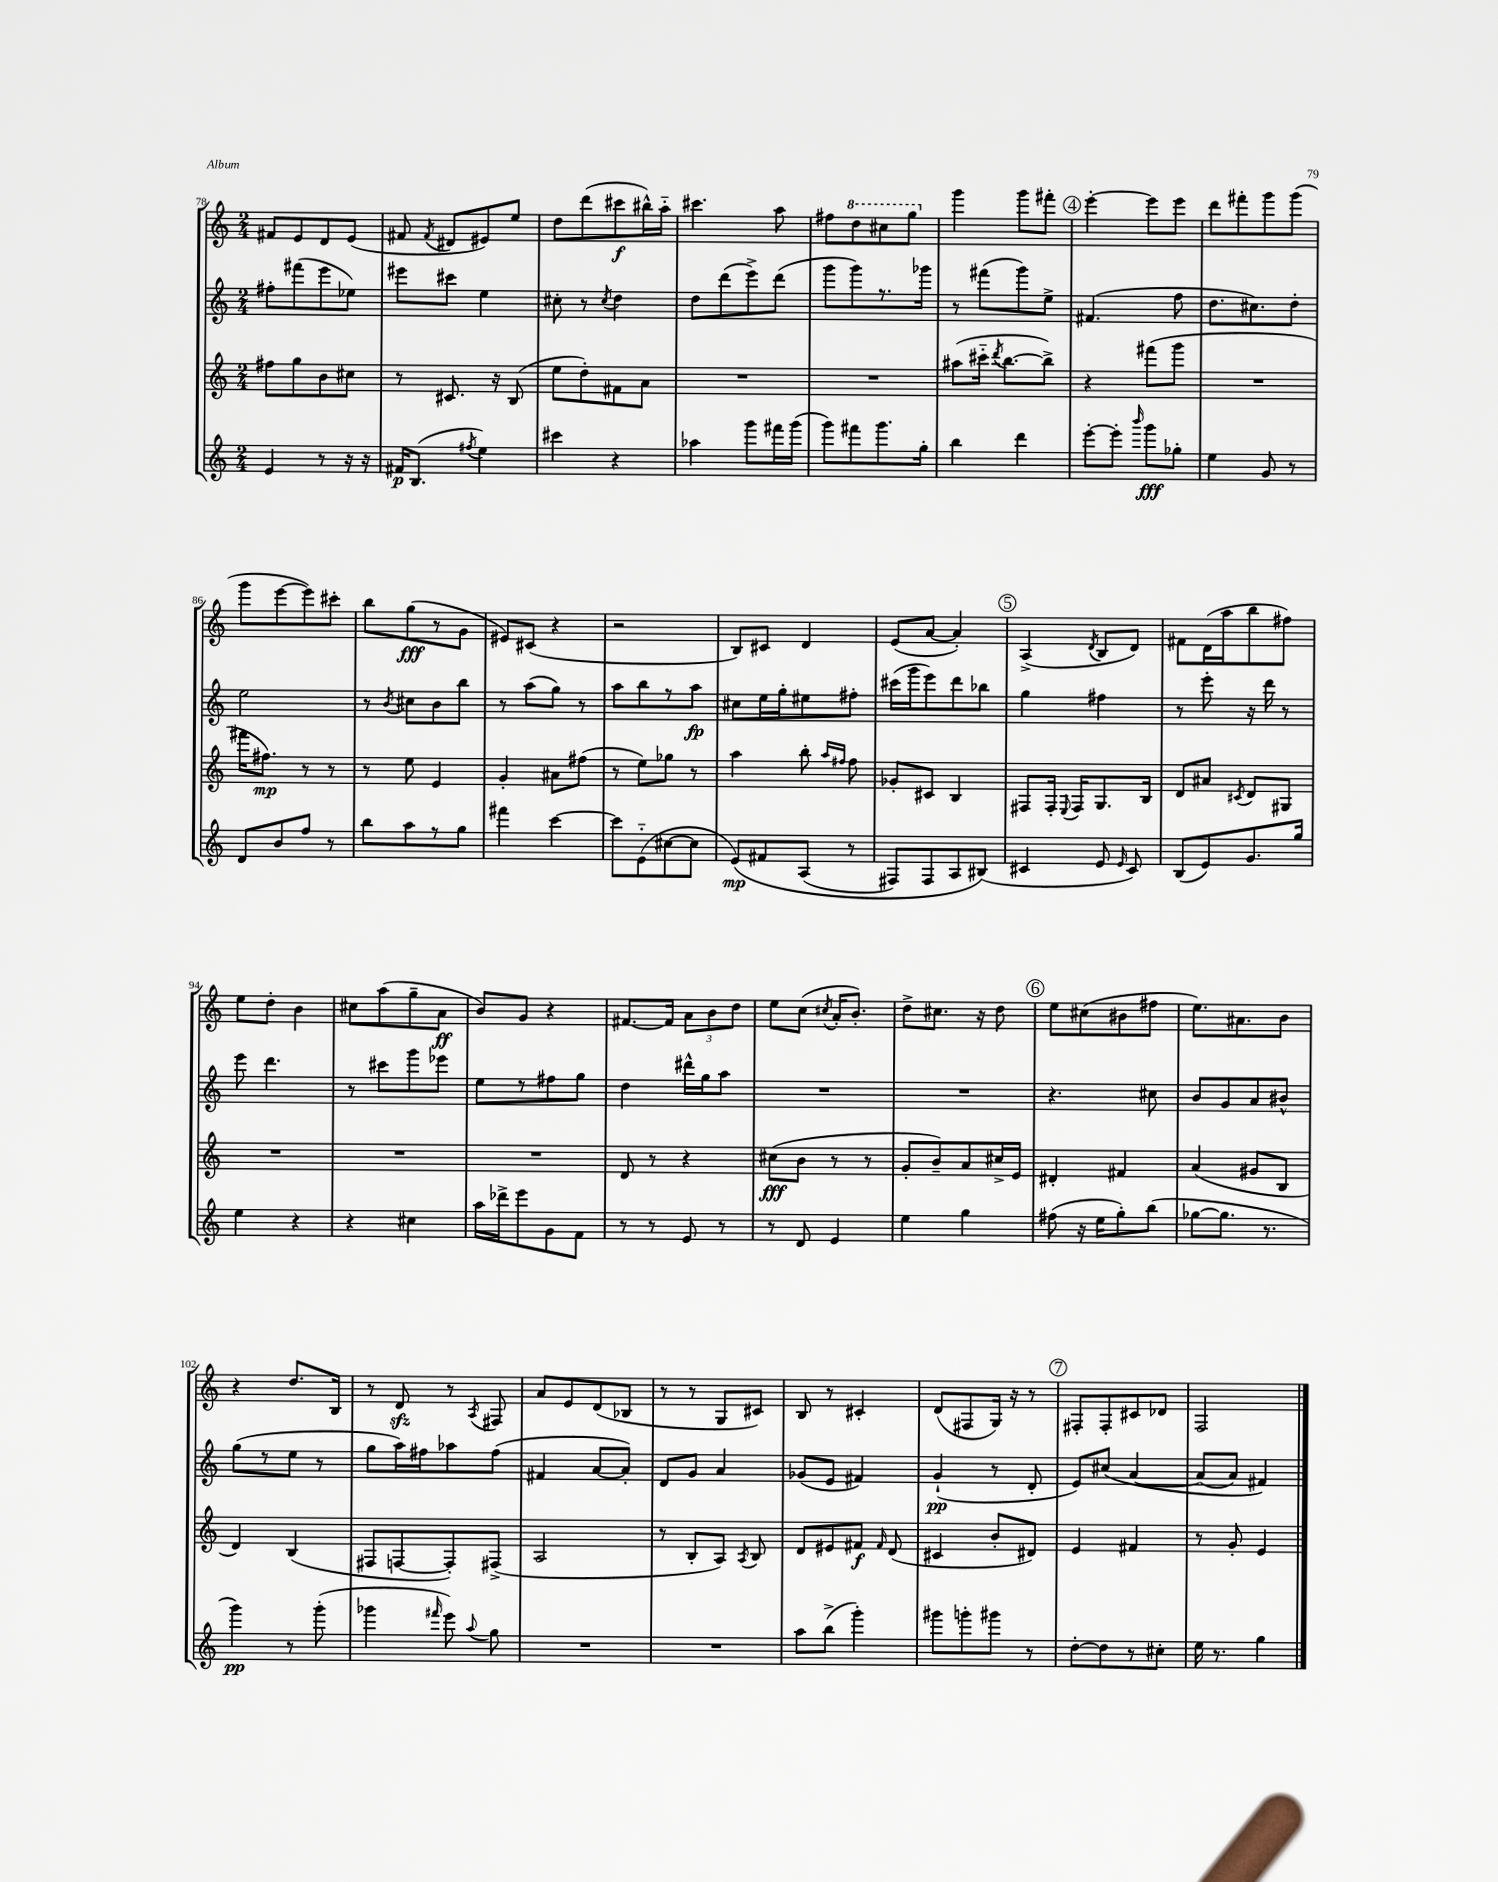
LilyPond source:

<<
\new StaffGroup <<
\new Staff = "s0" {
    \clef treble \key c \major \numericTimeSignature \time 2/4
    \autoBeamOff fis'8[ e'8 d'8 e'8]( |
    fis'8 \acciaccatura { fis'8 } dis'8[ eis'8) e''8] |
    d''8[ d'''8( cis'''8\f bis''16-^) a''16]-_ |
    cis'''4. a''8 |
    fis''8[ \ottava #1 d'''8 cis'''8 g'''8] \ottava #0 |
    g'''4 g'''8[ fis'''8]-. |
    \mark \markup { \circle "4" } e'''4~-. e'''8[ e'''8] |
    d'''8[ fis'''8-. g'''8 g'''8]( |
    g'''8[ e'''8~ e'''8) cis'''8]-. |
    b''8[ g''8\fff( r8 g'8] |
    eis'8[) cis'8]( r4 |
    r2 |
    b8[) cis'8] d'4 |
    e'8[( a'8]~ a'4-.) |
    \mark \markup { \circle "5" } a4->( \acciaccatura { d'8 } b8[ d'8]) |
    fis'8[ d'16( a''16 b''8 fis''8]) |
    e''8[ d''8]-. b'4 |
    cis''8[ a''8( g''8-- a'8]\ff |
    b'8[) g'8] r4 |
    fis'8.[~ fis'16] \tuplet 3/2 { a'8[ b'8 d''8] } |
    e''8[ c''8]( \acciaccatura { cis''8 } a'16[-. b'8.]-.) |
    d''8[-> cis''8.] r16 d''8 |
    \mark \markup { \circle "6" } e''8[ cis''8( bis'8 fis''8] |
    e''8.[) ais'8. b'8] |
    r4 d''8.[ b16] |
    r8 d'8\sfz r8 \acciaccatura { a8 } fis8 |
    a'8[ e'8 d'8( bes8] |
    r8 r8 g8[ cis'8]) |
    b8 r8 cis'4-. |
    d'8[( fis8 g16]) r16 r8 |
    \mark \markup { \circle "7" } fis8[-. fis8-. cis'8 des'8] |
    f2 \bar "|." |
}
\new Staff = "s1" {
    \clef treble \key c \major \numericTimeSignature \time 2/4
    \autoBeamOff fis''8[-. fis'''8( e'''8 ees''8]) |
    eis'''8[ cis'''8] e''4 |
    cis''8-. r8 \acciaccatura { cis''8 } d''4 |
    d''8[ d'''8( e'''8->) d'''8]( |
    g'''8[ g'''8) r8. ges'''16] |
    r8 fis'''8[( g'''8) e''8]-> |
    \mark \markup { \circle "4" } fis'4.( f''8 |
    d''8.[ cis''8.) d''8]-. |
    e''2 |
    r8 \acciaccatura { b'8 } cis''8[ b'8 b''8] |
    r8 a''8[( g''8]) r8 |
    a''8[ b''8 r8 a''8]\fp |
    cis''8[ e''16 g''16-. eis''8 fis''8]-. |
    cis'''16[( g'''16 e'''8) d'''8 bes''8] |
    \mark \markup { \circle "5" } g''4 fis''4 |
    r8 e'''8-. r16 d'''16 r8 |
    e'''8 d'''4. |
    r8 cis'''8[ g'''8 ees'''8] |
    e''8[ r8 fis''8 g''8] |
    d''4 dis'''16[-^ g''16 a''8] |
    R2 |
    R2 |
    \mark \markup { \circle "6" } r4. cis''8 |
    b'8[ g'8 a'8 bis'8]-^ |
    g''8[( r8 e''8] r8 |
    g''8[ a''16) fis''16 aes''8 fis''8]( |
    fis'4 a'8[~ a'8]-.) |
    d'8[ g'8] a'4 |
    ges'8[( e'8] fis'4) |
    g'4-!\pp( r8 d'8-. |
    \mark \markup { \circle "7" } e'8[) cis''8]\( a'4~ |
    a'8[( a'8]) fis'4\) \bar "|." |
}
\new Staff = "s2" {
    \clef treble \key c \major \numericTimeSignature \time 2/4
    \autoBeamOff fis''8[ g''8 b'8 cis''8] |
    r8 cis'8. r16 b8( |
    e''8[ d''8-.) fis'8 a'8] |
    R2 |
    R2 |
    ais''8[( cis'''16]-_ \acciaccatura { d'''8 } b''8.[~ b''8]->) |
    \mark \markup { \circle "4" } r4 fis'''8[( g'''8] |
    R2 |
    fis'''16[ fis''8.]\mp) r8 r8 |
    r8 e''8 e'4 |
    g'4-. ais'8[ fis''8]( |
    r8 e''8[) ges''8] r8 |
    a''4 b''8-. \grace { a''16[ fis''16] } fis''8 |
    ges'8[-. cis'8] b4 |
    \mark \markup { \circle "5" } fis8[ fis16]-. \appoggiatura { e8 } fis16[ g8. b16] |
    d'8[ ais'8] \acciaccatura { cis'8 } d'8[ gis8] |
    R2 |
    R2 |
    R2 |
    d'8 r8 r4 |
    cis''8[\fff( b'8] r8 r8 |
    g'8[-. b'8--) a'8 cis''16-> e'16] |
    \mark \markup { \circle "6" } dis'4-. fis'4 |
    a'4( gis'8[ b8] |
    d'4) b4( |
    fis8[ f8~ f8-.) fis8]->( |
    a2 |
    r8 b8[-. a8]) \acciaccatura { a8 } b8 |
    d'8[ eis'8 fis'8]\f \grace { fis'16 } d'8( |
    cis'4 b'8[-. dis'8]) |
    \mark \markup { \circle "7" } e'4 fis'4 |
    r8 g'8-. e'4 \bar "|." |
}
\new Staff = "s3" {
    \clef treble \key c \major \numericTimeSignature \time 2/4
    \autoBeamOff e'4 r8 r16 r16 |
    fis'16[\p b8.]( \acciaccatura { fis''8 } e''4) |
    cis'''4 r4 |
    aes''4 g'''8[ fis'''16 g'''16]( |
    g'''8[) fis'''8 g'''8. g''16]-. |
    b''4 d'''4 |
    \mark \markup { \circle "4" } e'''8[~-. e'''8]-. \grace { b'''16 } g'''8[\fff ges''8]-. |
    e''4 g'8 r8 |
    d'8[ b'8 f''8] r8 |
    b''8[ a''8 r8 g''8] |
    fis'''4 c'''4~ |
    c'''8[ e'8-_( cis''8~ cis''8] |
    e'8[\mp)\( fis'8 a8]( r8 |
    fis8[) fis8 a8 bis8](\) |
    \mark \markup { \circle "5" } cis'4 e'8 \grace { e'16 } cis'8) |
    b8[( e'8) g'8. g''16] |
    e''4 r4 |
    r4 cis''4 |
    a''16[ des'''16-> e'''8 g'8 f'8] |
    r8 r8 e'8 r8 |
    r8 d'8 e'4 |
    e''4 g''4 |
    \mark \markup { \circle "6" } fis''8( r16 e''16[ g''8-.) b''8]( |
    ges''8[~ ges''8.] r8. |
    g'''4\pp) r8 g'''8-.( |
    ges'''4 \grace { fis'''16 } e'''8) \appoggiatura { a''8 } g''8 |
    R2 |
    R2 |
    a''8[ b''8]->( g'''4-.) |
    gis'''8[ g'''8-. gis'''8] r8 |
    \mark \markup { \circle "7" } d''8[~-. d''8 r8 cis''8]-. |
    e''16 r8. g''4 \bar "|." |
}
>>
>>
\layout { \context { \Score currentBarNumber = #78 } }
